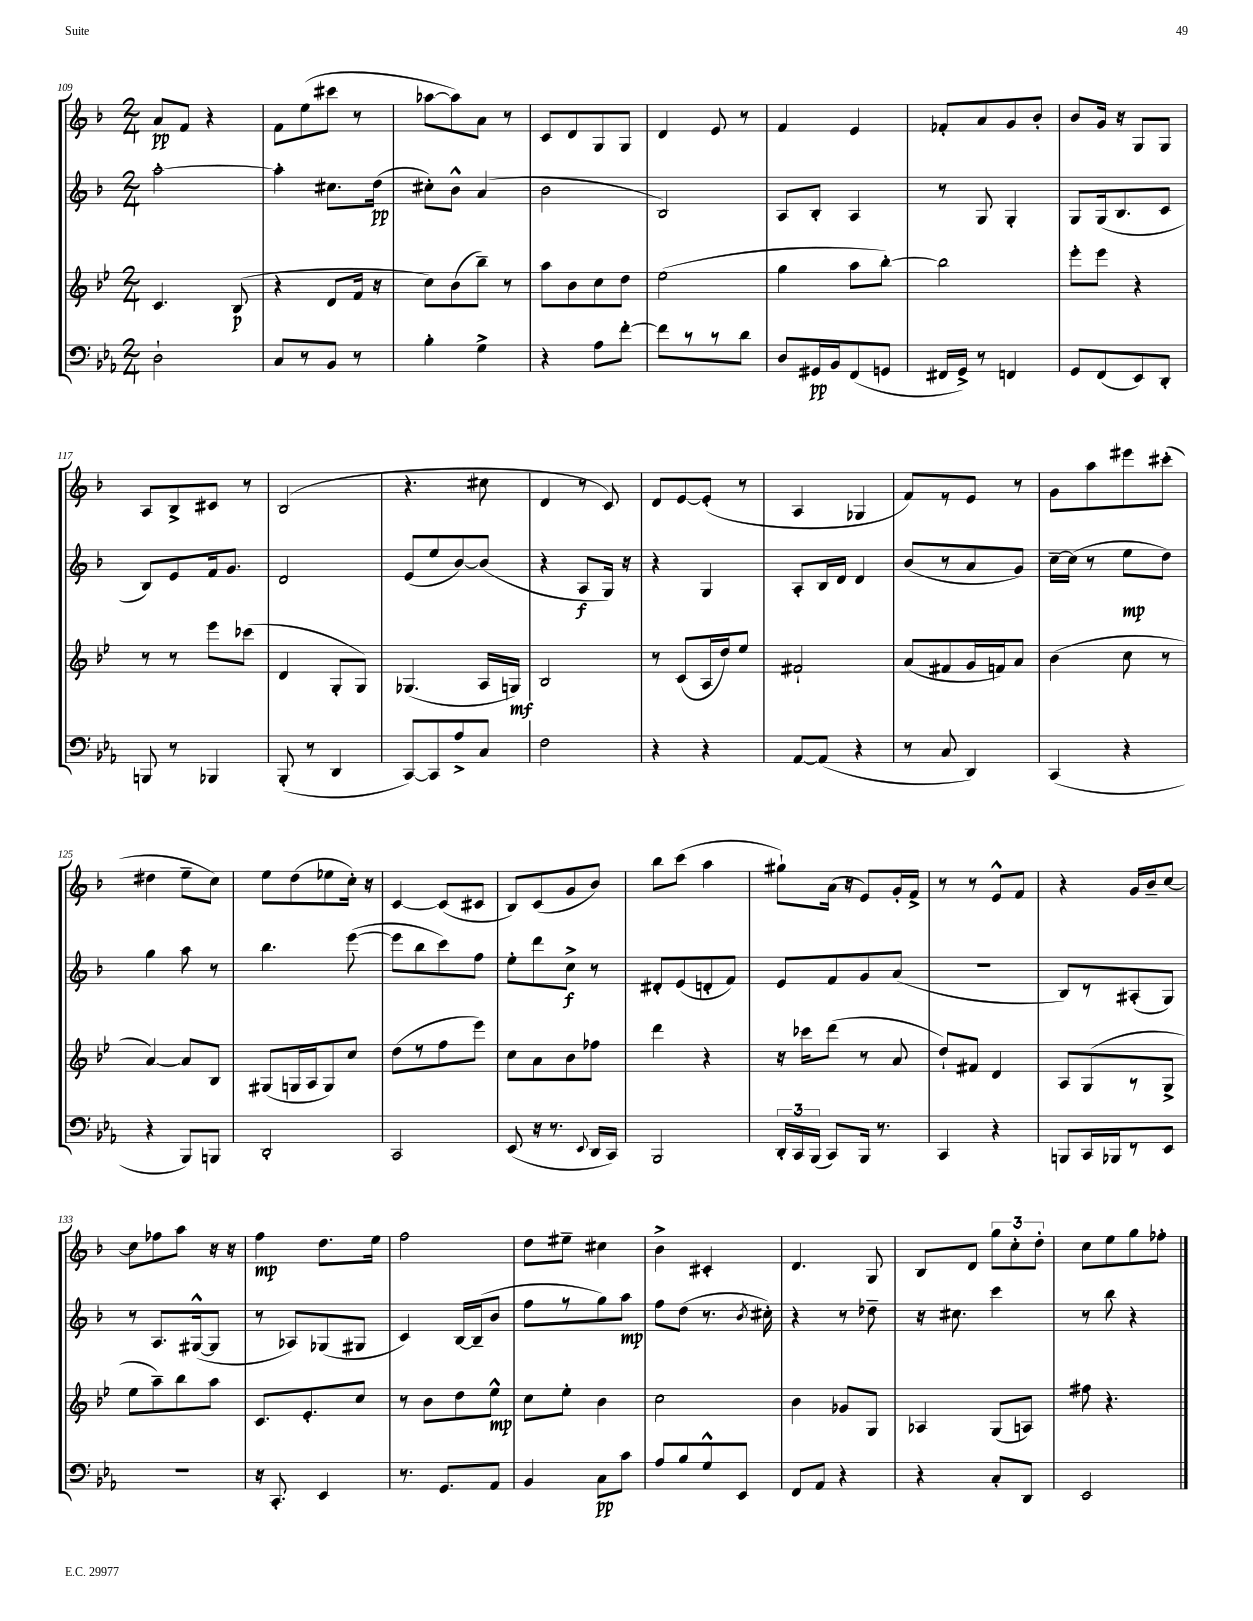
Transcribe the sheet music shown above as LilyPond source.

<<
\new StaffGroup <<
\new Staff = "s0" {
    \clef treble \key f \major \numericTimeSignature \time 2/4
    \autoBeamOff a'8[\pp f'8] r4 |
    f'8[ e''8( cis'''8] r8 |
    aes''8[~ aes''8) a'8] r8 |
    c'8[ d'8 g8 g8] |
    d'4 e'8 r8 |
    f'4 e'4 |
    fes'8[-. a'8 g'8 bes'8]-. |
    bes'8[ g'16] r16 g8[ g8] |
    a8[ bes8-> cis'8] r8 |
    bes2( |
    r4. cis''8 |
    d'4 r8 c'8) |
    d'8[ e'8~ e'8]-.( r8 |
    a4 ges4 |
    f'8[) r8 e'8] r8 |
    g'8[ a''8 eis'''8 cis'''8]-.( |
    dis''4 e''8[-- c''8]) |
    e''8[ d''8( ees''8 c''16]-.) r16 |
    c'4~ c'8[( cis'8] |
    bes8[) c'8( g'8 bes'8]) |
    bes''8[ c'''8]( a''4 |
    gis''8[-!) a'16]( r16 e'8[) g'16-. f'16]-> |
    r8 r8 e'8[-^ f'8] |
    r4 g'16[ bes'16-- c''8]~ |
    c''8[ fes''8 a''8] r16 r16 |
    f''4\mp d''8.[ e''16] |
    f''2 |
    d''8[ eis''8]-- cis''4 |
    bes'4-> cis'4-. |
    d'4. g8 |
    bes8[ d'8] \tuplet 3/2 { g''8[ c''8-. d''8]-. } |
    c''8[ e''8 g''8 fes''8]-. \bar "|." |
}
\new Staff = "s1" {
    \clef treble \key f \major \numericTimeSignature \time 2/4
    \autoBeamOff a''2~-. |
    a''4-. cis''8.[ d''16]\pp( |
    cis''8[-.) bes'8]-^ a'4( |
    bes'2 |
    bes2) |
    a8[ bes8]-. a4 |
    r8 g8 g4-. |
    g8[ g16( bes8. c'8] |
    bes8[) e'8 f'16 g'8.] |
    d'2 |
    e'8[( e''8 bes'8~) bes'8]( |
    r4 a8[\f g16]) r16 |
    r4 g4 |
    a8[-. bes16 d'16] d'4 |
    bes'8[( r8 a'8 g'8]) |
    c''16[~-- c''16]( r8 e''8[\mp d''8]) |
    g''4 a''8 r8 |
    bes''4. e'''8~( |
    e'''8[ bes''8 c'''8) f''8] |
    e''8[-. d'''8 c''8]->\f r8 |
    dis'8[-. e'8( d'8-. f'8]) |
    e'8[ f'8 g'8 a'8]( |
    r2 |
    bes8[) r8 ais8-.( g8]) |
    r8 a8.[ gis16~-^( gis8] |
    r8 aes8[) ges8( gis8] |
    c'4) bes16[~ bes16--( bes'8] |
    f''8[ r8 g''8) a''8]\mp |
    f''8[ d''8]( r8. \acciaccatura { bes'8 } cis''16-.) |
    r4 r8 des''8-- |
    r16 cis''8. c'''4 |
    r8 bes''8 r4 \bar "|." |
}
\new Staff = "s2" {
    \clef treble \key bes \major \numericTimeSignature \time 2/4
    \autoBeamOff c'4. bes8\p( |
    r4 d'8[ f'16] r16 |
    c''8[) bes'8( bes''8]--) r8 |
    a''8[ bes'8 c''8 d''8] |
    ees''2( |
    g''4 a''8[ bes''8]~-.) |
    bes''2 |
    ees'''8[-. ees'''8] r4 |
    r8 r8 ees'''8[ ces'''8]( |
    d'4 g8[-. g8]) |
    ges4.( a16[ g16]\mf) |
    bes2 |
    r8 c'8[( a16 d''16) ees''8] |
    fis'2-! |
    a'8[( fis'8 g'16 f'16) a'8] |
    bes'4( c''8 r8 |
    a'4~) a'8[ bes8] |
    gis8[( g16 a16 g8) c''8] |
    d''8[( r8 f''8 ees'''8]) |
    c''8[ a'8 bes'8 fes''8] |
    d'''4 r4 |
    r16 ces'''16[ d'''8]( r8 a'8 |
    d''8[-!) fis'8] d'4 |
    a8[ g8( r8 g8]-> |
    ees''8[ a''8--) bes''8 a''8] |
    c'8.[ ees'8.-. c''8] |
    r8 bes'8[ d''8 ees''8]-^\mp |
    c''8[ ees''8]-. bes'4 |
    c''2 |
    bes'4 ges'8[ g8] |
    aes4 g8[( a8]) |
    fis''8 r4. \bar "|." |
}
\new Staff = "s3" {
    \clef bass \key ees \major \numericTimeSignature \time 2/4
    \autoBeamOff d2-! |
    c8[ r8 bes,8] r8 |
    bes4-. g4-> |
    r4 aes8[ f'8]~-. |
    f'8[ r8 r8 d'8] |
    d8[ gis,16\pp bes,16 f,8( g,8] |
    fis,16[ g,16]->) r8 f,4 |
    g,8[ f,8( ees,8) d,8]-. |
    b,,8 r8 bes,,4 |
    bes,,8-.( r8 d,4 |
    c,8[~) c,8 aes8-> c8] |
    f2 |
    r4 r4 |
    aes,8[~ aes,8]( r4 |
    r8 c8 d,4) |
    c,4( r4 |
    r4 bes,,8[) b,,8] |
    d,2-. |
    c,2 |
    ees,8( r16 r8. \appoggiatura { ees,8 } d,16[ c,16]) |
    bes,,2 |
    \tuplet 3/2 { d,16[-. c,16 bes,,16]( } c,8[) bes,,16] r8. |
    c,4 r4 |
    b,,8[ c,16 bes,,16 r8 ees,8] |
    r2 |
    r16 c,8.-. ees,4 |
    r8. g,8.[ aes,8] |
    bes,4 c8[\pp c'8] |
    aes8[ bes8 g8-^ ees,8] |
    f,8[ aes,8] r4 |
    r4 c8[-. d,8] |
    ees,2 \bar "|." |
}
>>
>>
\layout { \context { \Score currentBarNumber = #109 } }
